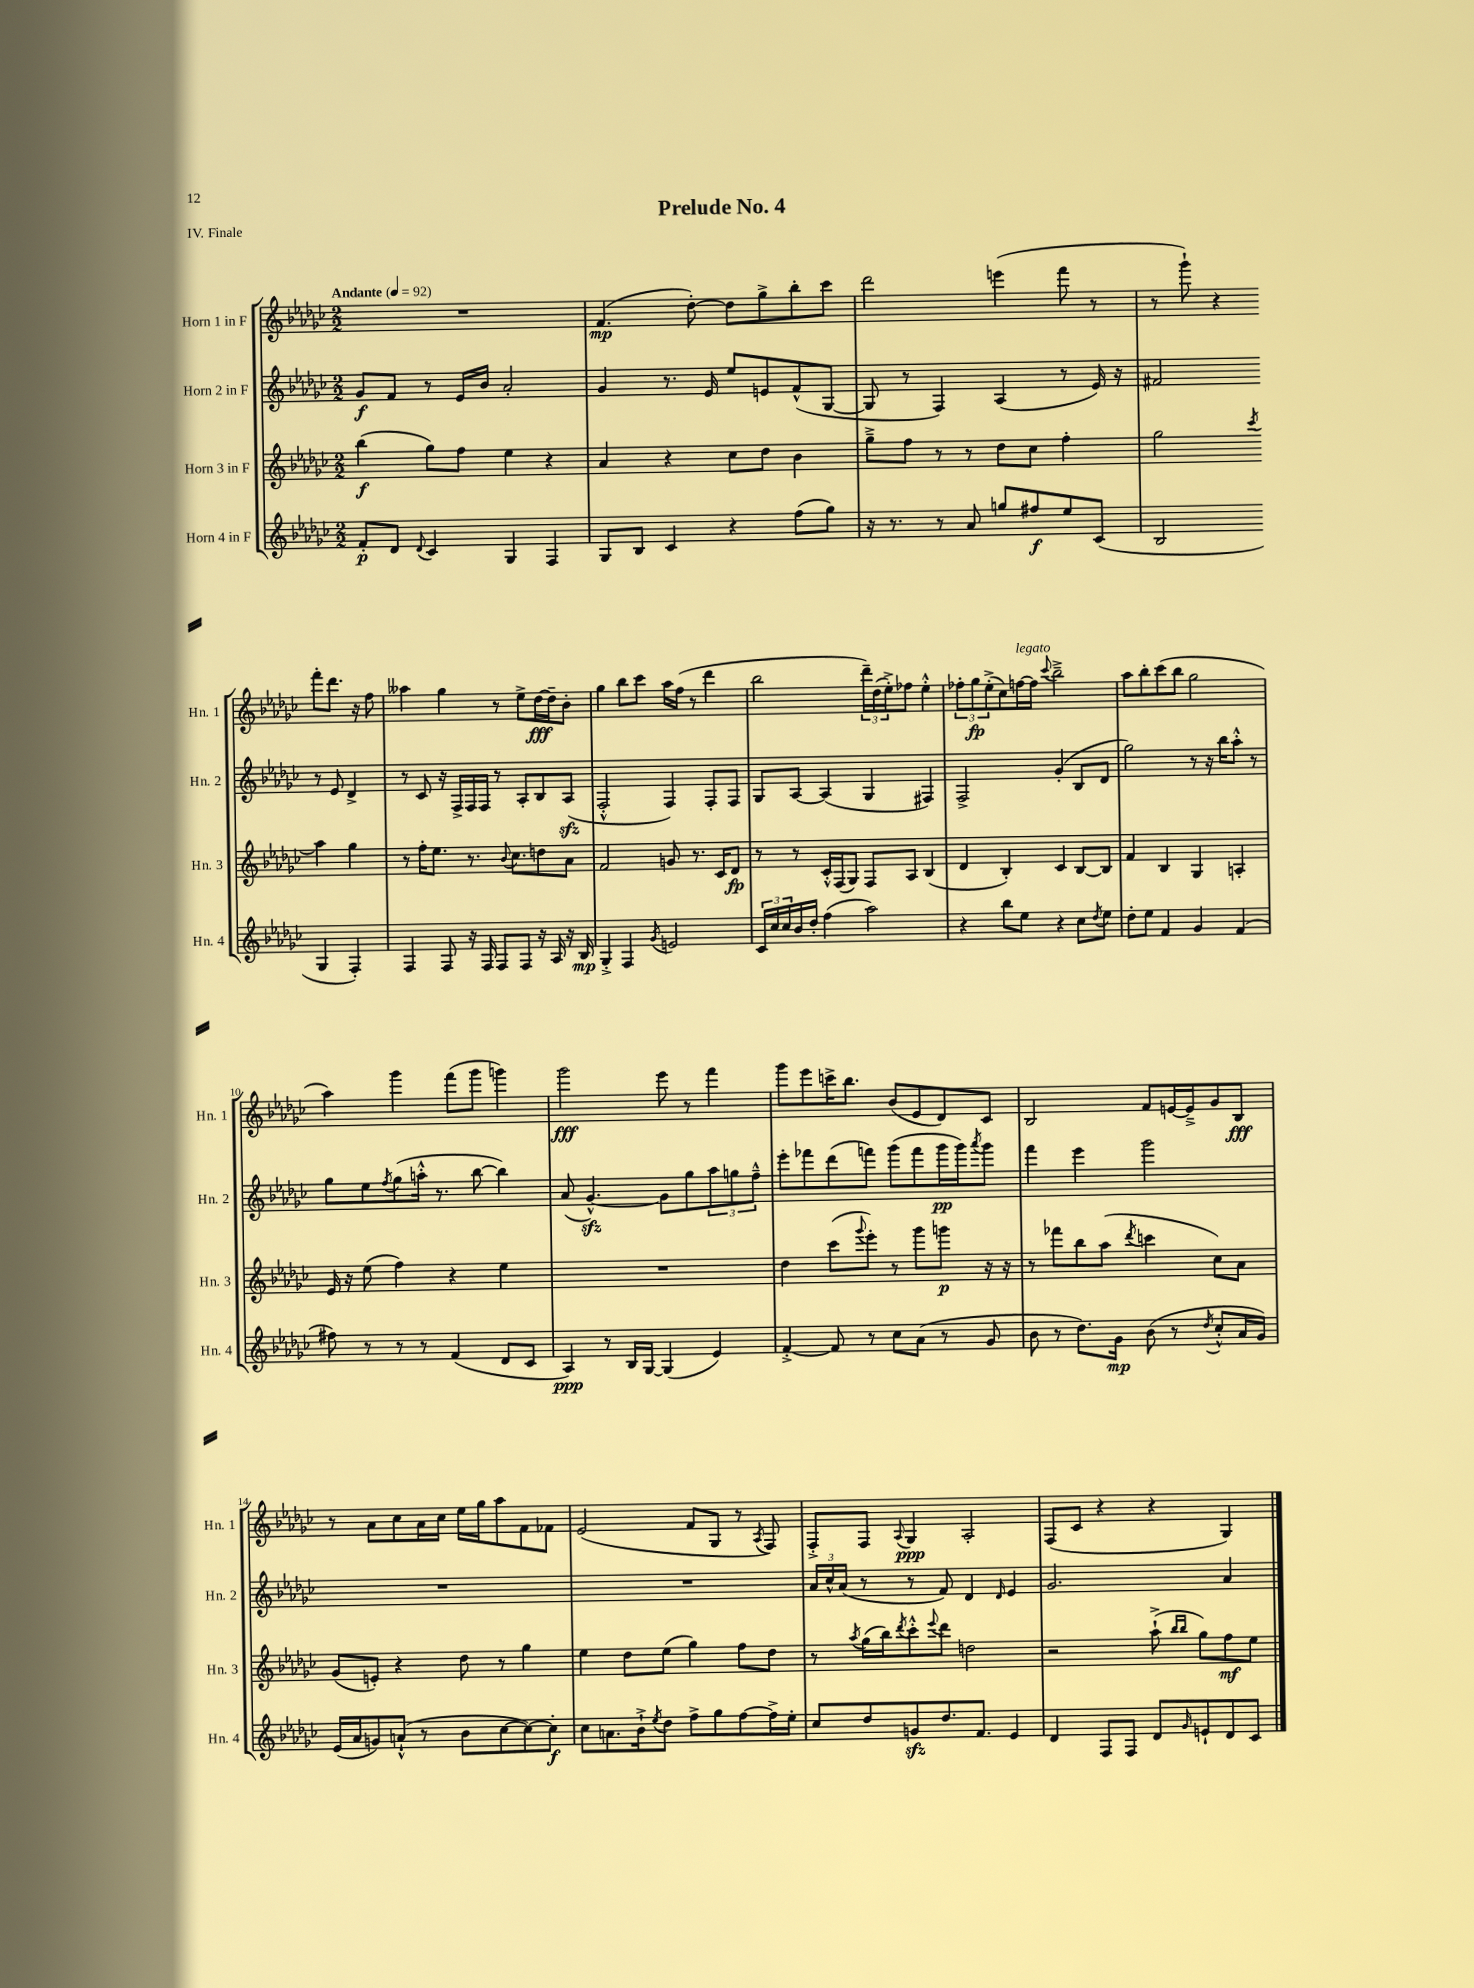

**kern	**kern	**kern	**kern
*staff4	*staff3	*staff2	*staff1
*clefG2	*clefG2	*clefG2	*clefG2
*k[b-e-a-d-g-c-]	*k[b-e-a-d-g-c-]	*k[b-e-a-d-g-c-]	*k[b-e-a-d-g-c-]
*M2/2	*M2/2	*M2/2	*M2/2
*MM92	*MM92	*MM92	*MM92
8f'	(4bb-	8g-	1r
8d-	.	8f	.
8qqd-	.	.	.
4c-	8gg-)	8r	.
.	8ff	16e-	.
.	.	16b-	.
4G-	4ee-	2a-'	.
4F	4r	.	.
=	=	=	=
8G-	4a-	4g-	(4.f
8B-	.	.	.
4c-	4r	8.r	.
.	.	.	[8dd-')
.	.	16e-	.
4r	8cc-	8ee-	8dd-]
.	8dd-	8e	8gg-^
(8ff	4b-	(8f^^	8bb-'
8gg-)	.	[8G-	8ccc-
=	=	=	=
16r	8gg-~^	8G-]	2ddd-
8.r	.	.	.
.	8ff	8r	.
8r	8r	4F)	.
8a-	8r	.	.
8gg	8dd-	(4A-	(4eee
8ff#	8cc-	.	.
8ee-	4ff'	8r	8fff
(8c-	.	16e-)	8r
.	.	16r	.
=	=	=	=
2B-	2gg-	2f#	8r
.	.	.	8ggg-`)
.	.	.	4r
.	8qccc-	.	.
4G-	4aa-	8r	8fff'
.	.	8e-	8.ddd-
4F')	4gg-	4d-^	.
.	.	.	16r
.	.	.	8ff
=	=	=	=
4F	8r	8r	4aa--
.	16ff'	8c-	.
.	8.ee-	.	.
8F	.	16r	4gg-
.	.	16F^	.
16r	8.r	16F	.
16F	.	16F	.
8F	.	8r	8r
.	8qqb-	.	.
.	8.cc-	.	.
8F	.	8A-'	8ee-^
16r	8dd	8B-	[16dd-
16A-	.	.	16dd-~]
16r	8a-	(8A-	8b-'
16B-	.	.	.
=	=	=	=
4G-'^	2f	2F'^^	4gg-
4F	.	.	8bb-
.	.	.	8ccc-
8qg-	.	.	.
2e	8g	4F)	16aa-
.	.	.	(16ff
.	8.r	.	8r
.	.	8F'	4ddd-
.	16c-	.	.
.	8d-	8F	.
=	=	=	=
24c-	8r	8G-	2bb-
24cc-	.	.	.
24cc-	.	.	.
16b-	8r	[8A-	.
16dd-'	.	.	.
(4ff	16c-'^^	(4A-]	.
.	(16F	.	.
.	8G-)	.	.
2aa-)	8F	4G-	24ddd-~)
.	.	.	(24dd-
.	.	.	24ee-'^)
.	8A-	.	8ff-
.	(4B-	4F#)	4ee-'^^
=	=	=	=
4r	4d-	2F^	12ff-'
.	.	.	12gg-
.	.	.	(12ee-'^
8bb-	4B-')	.	8cc-)
8ee-	.	.	[16ff
.	.	.	16ff]
.	.	.	8qqccc-
4r	4c-	(4g-'	2bb-~^
8cc-	[8B-	8B-	.
8qdd-	.	.	.
8ee-	8B-]	8d-	.
=	=	=	=
8dd-'	4f	2gg-)	8aa-
8ee-	.	.	8bb-'
4f	4B-	.	(8ccc-
.	.	.	8bb-
4g-	4G-	8r	2gg-
.	.	16r	.
.	.	16bb-	.
(4f	4A'	8aa-'^^	.
.	.	8r	.
=	=	=	=
8ff#)	16e-	8gg-	4aa-)
.	16r	.	.
8r	(8ee-	8ee-	.
.	.	8qff	.
8r	4ff)	(8gg-	4ggg-
8r	.	16aa'^^	.
.	.	8.r	.
(4f	4r	.	(8fff
.	.	[8bb-	8ggg-
8d-	4ee-	4bb-])	4ggg)
8c-	.	.	.
=	=	=	=
4A-)	1r	(8a-	2ggg-
.	.	[4.g-^^)	.
8r	.	.	.
16B-	.	.	.
[16G-	.	.	.
(4G-]	.	8g-]	8eee-
.	.	8gg-	8r
4e-)	.	12aa-	4fff
.	.	12gg	.
.	.	12ff~^^	.
=	=	=	=
[4f'^	4dd-	8eee-'	8ggg-
.	.	8fff-	8eee-
8f]	(8ccc-	(8ddd-	16ccc^
.	.	.	8.bb-
.	8qqggg-	.	.
8r	8eee-')	8fff)	.
8cc-	8r	(8ggg-	(8b-
(8a-	8ggg-	8fff	8e-
8r	8ggg	16ggg-	8d-)
.	.	16ggg-)	.
.	.	8qaaa-	.
8g-	16r	8ggg-	8c-
.	16r	.	.
=	=	=	=
8b-	8r	4fff	2B-
8r	8fff-	.	.
8.dd-)	8bb-	4eee-	.
.	(8aa-	.	.
16g-	.	.	.
.	8qddd-	.	.
(8b-	4ccc	2ggg-	8f
8r	.	.	[16e
.	.	.	16e~^]
8qdd-	.	.	.
8cc-'^^	8cc-)	.	8g-
16a-	8a-	.	8B-
16g-)	.	.	.
=	=	=	=
(16e-	(8g-	1r	8r
16a-	.	.	.
8g)	8e')	.	8a-
(8a`^^	4r	.	8cc-
8r	.	.	16a-
.	.	.	16cc-
8b-	8dd-	.	16ee-
.	.	.	16gg-
[8cc-	8r	.	8aa-
8cc-_)	4gg-	.	8f
8cc-']	.	.	8f-
=	=	=	=
8cc-	4ee-	1r	(2e-
8.a	.	.	.
.	8dd-	.	.
16b-`^	.	.	.
8qee-	.	.	.
8dd-	(8ee-	.	.
8ff^	4gg-)	.	8f
8gg-	.	.	8G-
[8ff	8ff	.	8r
.	.	.	8qA-
16ff^]	8dd-	.	8F)
16ee-'	.	.	.
=	=	=	=
8cc-	8r	24a-	8F'^
.	.	24cc-^^	.
.	.	(24a-	.
.	8qaa-	.	.
8dd-	(16gg-	8r	8F
.	16bb-)	.	.
.	8qddd-	.	8qqA-
8g	8ccc-'^^	8r	4G-
.	8qqeee-	.	.
8.dd-	8ddd-	8f)	.
.	2dd	4d-	2A-'
8.f	.	.	.
.	.	16qqd-	.
4e-	.	4e-	.
=	=	=	=
4d-	2r	2.g-	(8F
.	.	.	8c-
8F	.	.	4r
8F	.	.	.
8d-	(8aa-`^	.	4r
.	16qqbb-	.	.
16qqg-	16qqbb-	.	.
8e`	8gg-)	.	.
8d-	8ff	4a-	4G-)
8c-	8ee-	.	.
==	==	==	==
*-	*-	*-	*-
